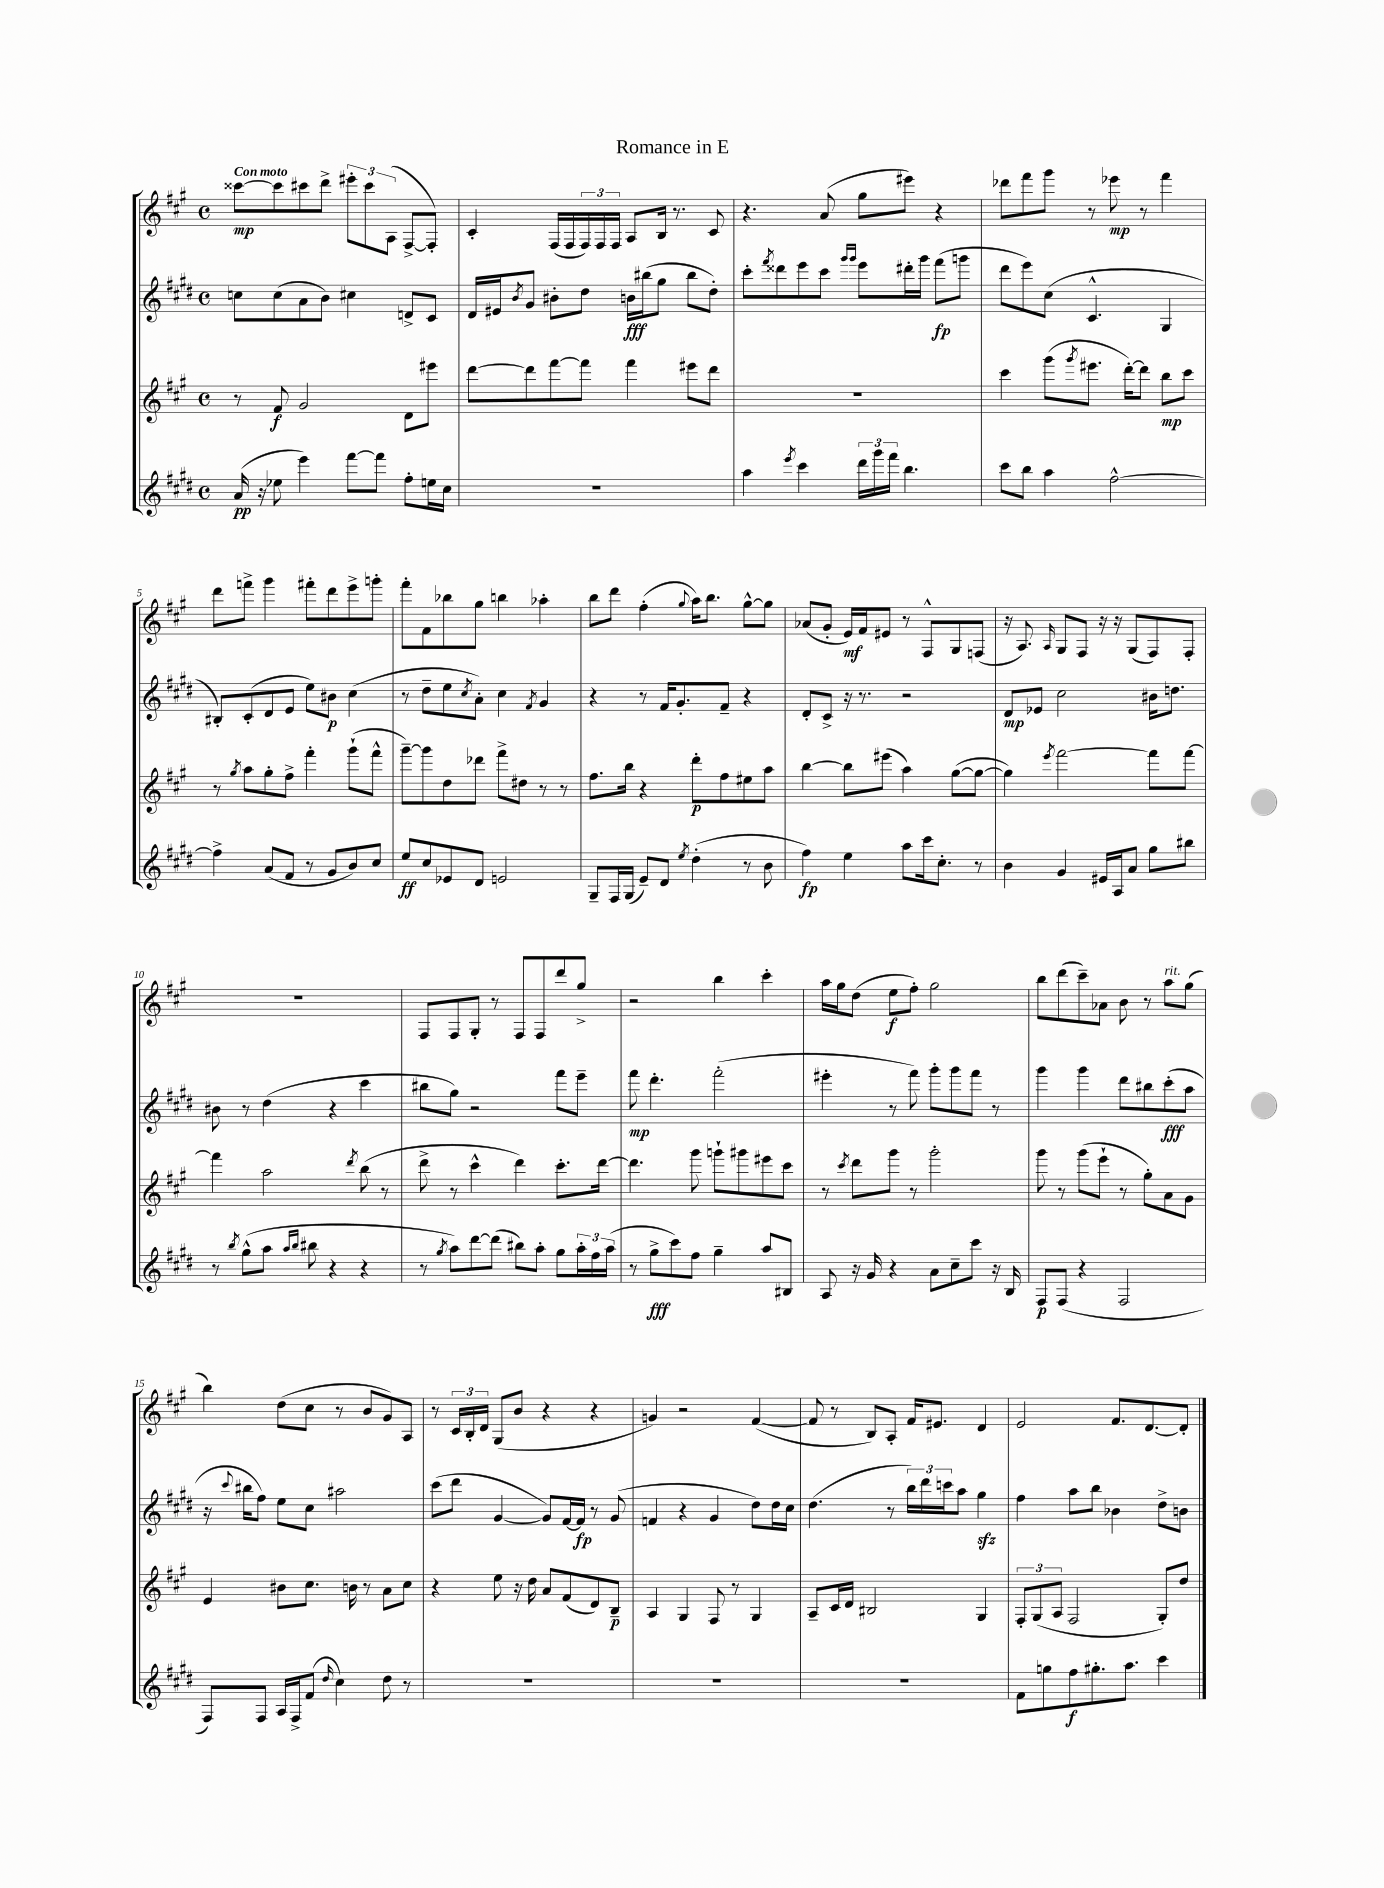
\header { title = "Romance in E" }
<<
\new StaffGroup <<
\new Staff = "s0" {
    \clef treble \key a \major \defaultTimeSignature \time 4/4 \tempo "Con moto"
    cisis'''8~\mp cisis'''8 cis'''8 d'''8-> \tuplet 3/2 { eis'''8-. cis'''8 a8( } fis8~-> fis8-.) |
    cis'4-. fis16( fis16 \tuplet 3/2 { fis16) fis16 fis16 } a8 b16 r8. cis'8 |
    r4. a'8( gis''8 eis'''8) r4 |
    des'''8 fis'''8 gis'''8 r8 ees'''8\mp r8 fis'''4 |
    d'''8 f'''8-> gis'''4 fis'''8-. d'''8 e'''8-> g'''8-. |
    fis'''8-. fis'8 bes''8 gis''8 b''4 aes''4-. |
    b''8 d'''8 fis''4-.( \appoggiatura { gis''8 } a''16) b''8. gis''8~-^ gis''8 |
    aes'8( gis'8-. e'16\mf) fis'16 eis'8 r8 fis8-^ gis8 f8( |
    r16 a8.) \grace { a16 } gis8 fis8 r16 r16 gis8( fis8) fis8-. |
    R1 |
    fis8 fis8 gis8-. r8 fis8 fis8 d'''8 gis''8-> |
    r2 b''4 cis'''4-. |
    a''16 gis''16 d''8( e''8\f fis''8-.) gis''2 |
    b''8 d'''8( cis'''8--) aes'8 b'8 r8 a''8^\markup { \italic "rit." } gis''8( |
    b''4) d''8( cis''8 r8 b'8 gis'8) a8 |
    r8 \tuplet 3/2 { cis'16 b16-. d'16 } gis8( b'8 r4 r4 |
    g'4) r2 fis'4~( |
    fis'8 r8 b8) a8-. fis'16 eis'8. d'4 |
    e'2 fis'8. d'8.~ d'8-. \bar "|." |
}
\new Staff = "s1" {
    \clef treble \key e \major \defaultTimeSignature \time 4/4
    c''8 c''8( a'8 b'8) cis''4 d'8-> cis'8 |
    dis'16 eis'16 \acciaccatura { b'8 } gis'8 bis'8-. dis''8 b'16\fff bis''16( gis''8 bis''8 dis''8-.) |
    cis'''8-. \acciaccatura { fis'''8 } disis'''8 e'''8 cis'''8 \grace { gis'''16 gis'''16 } e'''8 dis'''16-. gis'''16 fis'''8\fp( g'''8 |
    dis'''8 e'''8) cis''8( cis'4.-^ gis4 |
    bis8-.) cis'8-.( dis'8 e'8 e''8) bis'8\p cis''4( |
    r8 dis''8-- e''8 \acciaccatura { cis''8 } a'8-.) cis''4 \acciaccatura { fis'8 } gis'4 |
    r4 r8 fis'16 gis'8.-. fis'8-- r4 |
    dis'8-. cis'8-> r16 r8. r2 |
    dis'8\mp ees'8 cis''2 bis'16 d''8. |
    bis'8 r8 dis''4( r4 cis'''4 |
    bis''8 gis''8) r2 fis'''8 e'''8-- |
    fis'''8\mp dis'''4.-. fis'''2-.( |
    eis'''4-. r8 fis'''8) gis'''8-. gis'''8 fis'''8 r8 |
    gis'''4 gis'''4 dis'''8 bis''8 cis'''8-.\fff( a''8 |
    r16 \appoggiatura { cis'''8 } bis''16 fis''8) e''8 cis''8 ais''2 |
    cis'''8( dis'''8 gis'4~ gis'8) fis'16~ fis'16\fp r8 gis'8( |
    f'4 r4 gis'4 dis''8) dis''16 cis''16 |
    dis''4.( r8 \tuplet 3/2 { b''16) dis'''16 c'''16 } a''8 gis''4\sfz |
    fis''4 a''8 b''8 bes'4 dis''8-> b'8 \bar "|." |
}
\new Staff = "s2" {
    \clef treble \key a \major \defaultTimeSignature \time 4/4
    r8 fis'8\f gis'2 d'8 eis'''8 |
    d'''8~ d'''8 fis'''8~ fis'''8 fis'''4 eis'''8 d'''8 |
    R1 |
    cis'''4 gis'''8( \acciaccatura { gis'''8 } eis'''8. d'''16~-.) d'''8 b''8\mp cis'''8 |
    r8 \acciaccatura { gis''8 } a''8 gis''8-. fis''8-> fis'''4-. gis'''8-!( fis'''8-^ |
    gis'''8~--) gis'''8 d''8 des'''8 fis'''8-> dis''8 r8 r8 |
    fis''8. b''16 r4 d'''8-.\p fis''8 eis''8 a''8 |
    b''4~ b''8 eis'''8( a''4) gis''8~( gis''8~ |
    gis''4) \acciaccatura { e'''8 } fis'''2~ fis'''8 fis'''8~ |
    fis'''4 a''2 \acciaccatura { d'''8 } b''8( r8 |
    d'''8-> r8 cis'''4-^ d'''4) cis'''8.-. d'''16~ |
    d'''4. gis'''8 g'''8-! gis'''8 eis'''8 cis'''8 |
    r8 \acciaccatura { cis'''8 } d'''8 gis'''8 r8 gis'''2-. |
    gis'''8 r8 gis'''8( e'''8-! r8 gis''8-.) a'8 gis'8 |
    e'4 bis'8 cis''8. b'16 r8 a'8 cis''8 |
    r4 e''8 r16 d''16 a'8 fis'8( d'8) b8--\p |
    a4 gis4 fis8 r8 gis4 |
    a8-- cis'16 d'16 bis2 gis4 |
    \tuplet 3/2 { fis8-. gis8( a8 } fis2 gis8-.) d''8 \bar "|." |
}
\new Staff = "s3" {
    \clef treble \key e \major \defaultTimeSignature \time 4/4
    a'16\pp( r16 ees''8 e'''4) fis'''8~ fis'''8 fis''8-. e''16 cis''16 |
    R1 |
    a''4 \acciaccatura { e'''8 } cis'''4 \tuplet 3/2 { dis'''16 gis'''16 fis'''16 } b''4. |
    cis'''8 b''8 a''4 fis''2~-^ |
    fis''4-> a'8( fis'8 r8 gis'8 b'8) cis''8 |
    e''8\ff cis''8 ees'8 dis'8 e'2 |
    gis8-- fis16 gis16( e'8--) dis'8 \acciaccatura { e''8 } dis''4-.( r8 b'8 |
    fis''4\fp) e''4 a''8 cis'''16 cis''8.-. r8 |
    b'4 gis'4 eis'16 a16 a'8 gis''8 bis''8 |
    r8 \acciaccatura { b''8 } gis''8-^( a''8 \grace { a''16 b''16 } bis''8 r4 r4 |
    r8 \acciaccatura { gis''8 } a''8) dis'''8~ dis'''8( bis''8) a''8-. gis''8 \tuplet 3/2 { a''16-. fis''16 a''16( } |
    r8 gis''8->\fff cis'''8) fis''8 gis''4-- a''8 bis8 |
    a8 r16 gis'16 r4 a'8 cis''8-- cis'''8 r16 b16 |
    fis8\p fis8( r4 fis2 |
    fis8) fis8 a16 fis16-> fis'8( \grace { dis''16 } cis''4) dis''8 r8 |
    R1 |
    R1 |
    R1 |
    fis'8 g''8 fis''8\f gis''8.-. a''8. cis'''4 \bar "|." |
}
>>
>>
